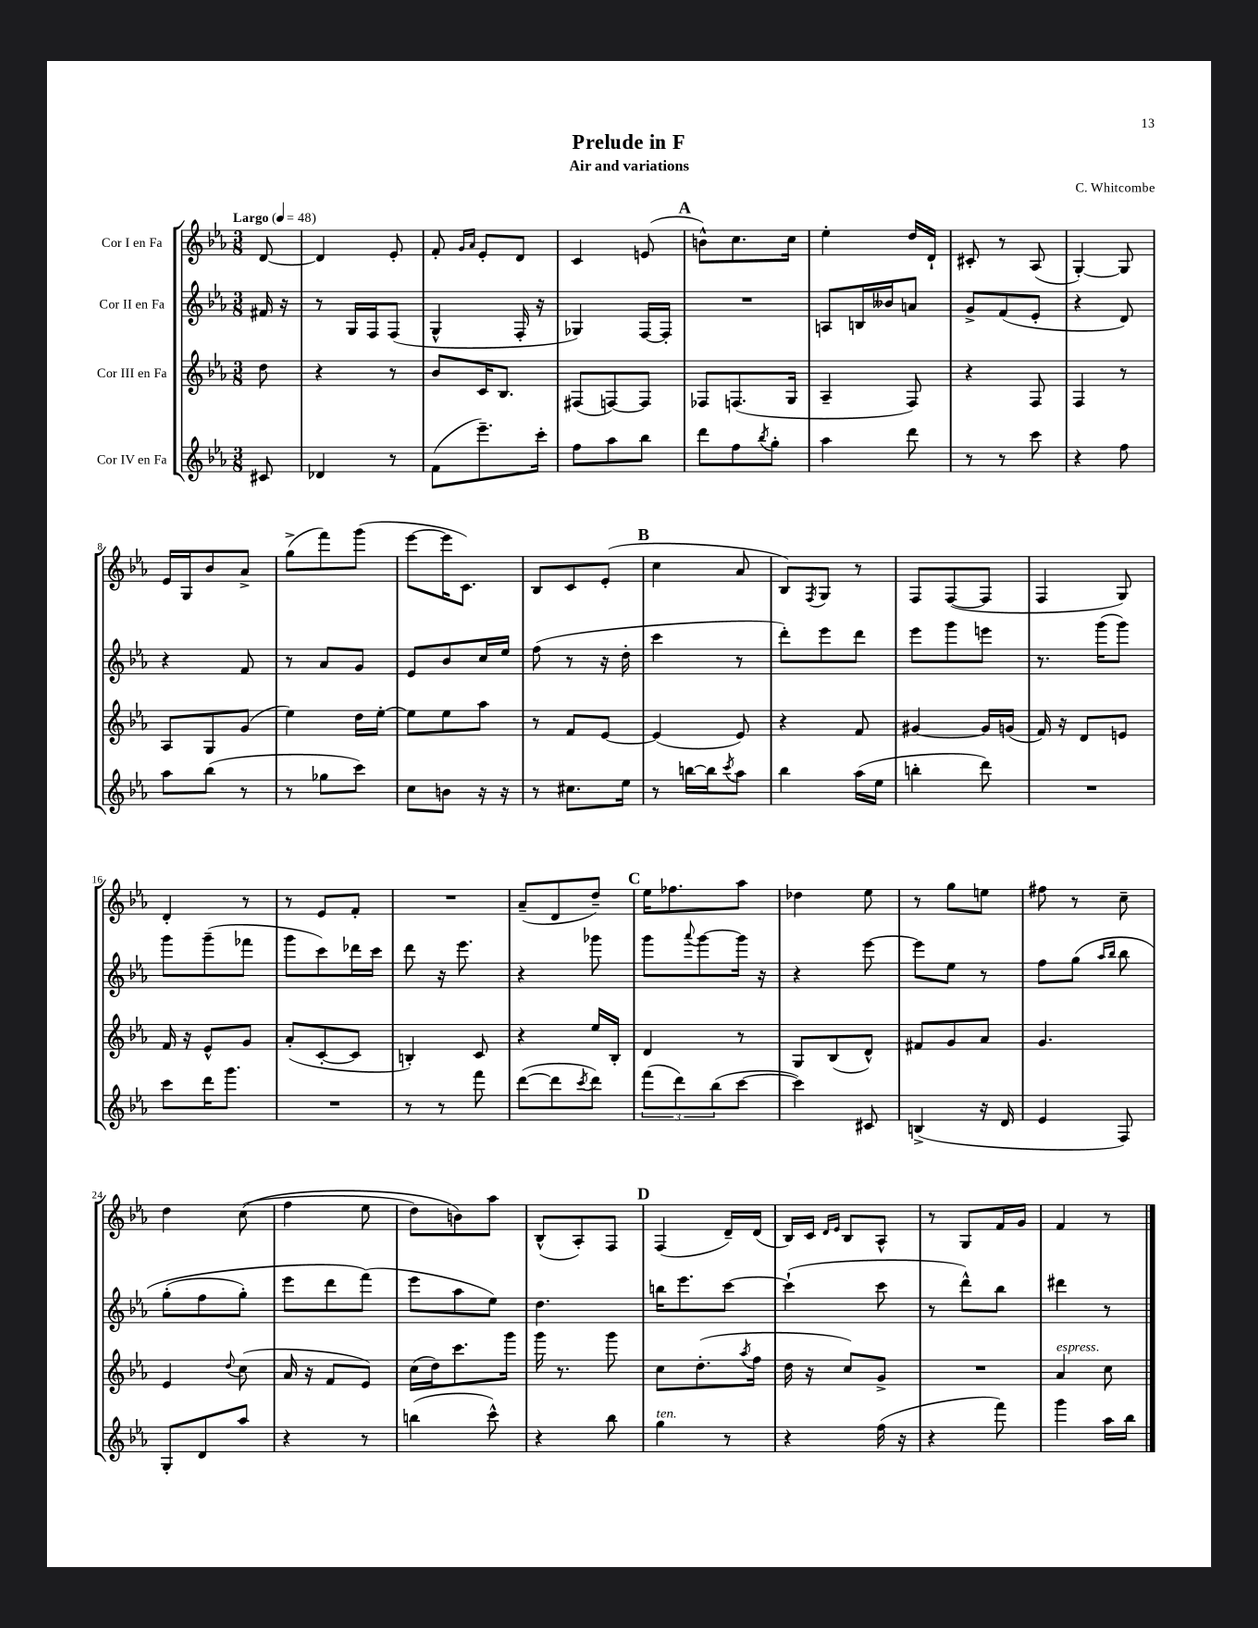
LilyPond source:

\header { title = "Prelude in F" composer = "C. Whitcombe" subtitle = "Air and variations" }
<<
\new StaffGroup <<
\new Staff = "s0" \with { instrumentName = "Cor I en Fa" } {
    \clef treble \key ees \major \numericTimeSignature \time 3/8 \partial 8 \tempo "Largo" 4 = 48
    d'8~ |
    d'4 ees'8-. |
    f'8-. \grace { g'16 aes'16 } ees'8-. d'8 |
    c'4 e'8( |
    \mark \markup { \bold "A" } b'8-^) c''8. c''16 |
    ees''4-. d''16 d'16-! |
    cis'8-. r8 aes8( |
    g4~-.) g8 |
    ees'16 g16 bes'8 aes'8-> |
    g''8->( f'''8) g'''8( |
    ees'''8~ ees'''16 c'8.) |
    bes8 c'8 ees'8-.( |
    \mark \markup { \bold "B" } c''4 aes'8 |
    bes8) \acciaccatura { f8 } g8 r8 |
    f8 f8~( f8 |
    f4 g8) |
    d'4-. r8 |
    r8 ees'8 f'8-. |
    R4. |
    aes'8--( d'8 d''8--) |
    \mark \markup { \bold "C" } ees''16 fes''8. aes''8 |
    des''4 ees''8 |
    r8 g''8 e''8 |
    fis''8 r8 c''8-- |
    d''4 c''8(\( |
    f''4 ees''8 |
    d''8) b'8\) aes''8 |
    bes8-^( aes8-.) f8 |
    \mark \markup { \bold "D" } f4( d'16--) d'16( |
    bes16) c'16 \grace { d'16 ees'16 } bes8 aes8-^ |
    r8 g8 f'16 g'16 |
    f'4 r8 \bar "|." |
}
\new Staff = "s1" \with { instrumentName = "Cor II en Fa" } {
    \clef treble \key ees \major \numericTimeSignature \time 3/8 \partial 8
    fis'16 r16 |
    r8 g16 f16 f8( |
    g4-^ f16-. r16 |
    ges4) f16~ f16-. |
    \mark \markup { \bold "A" } R4. |
    a8 b16 beses'16 a'8 |
    g'8-> f'8( ees'8-. |
    r4 d'8) |
    r4 f'8 |
    r8 aes'8 g'8 |
    ees'8 bes'8 c''16 ees''16 |
    f''8( r8 r16 d''16-. |
    \mark \markup { \bold "B" } c'''4 r8 |
    d'''8-.) ees'''8 d'''8 |
    ees'''8 g'''8 e'''8 |
    r8. g'''16( g'''8) |
    g'''8 g'''8--( fes'''8 |
    g'''8 c'''8) des'''16 c'''16 |
    d'''8 r16 ees'''8. |
    r4 ges'''8 |
    \mark \markup { \bold "C" } g'''8 \appoggiatura { aes'''8 } g'''8~ g'''16 r16 |
    r4 ees'''8~ |
    ees'''8 ees''8 r8 |
    f''8 g''8\( \grace { aes''16 bes''16 } bes''8 |
    g''8-.( f''8 g''8-.) |
    ees'''8 d'''8 f'''8(\) |
    ees'''8 aes''8 ees''8) |
    d''4. |
    \mark \markup { \bold "D" } b''16 ees'''8. c'''8~ |
    c'''4-!( c'''8 |
    r8 d'''8-^) bes''8 |
    dis'''4 r8 \bar "|." |
}
\new Staff = "s2" \with { instrumentName = "Cor III en Fa" } {
    \clef treble \key ees \major \numericTimeSignature \time 3/8 \partial 8
    d''8 |
    r4 r8 |
    bes'8 c'16 bes8. |
    fis8( f8~) f8 |
    \mark \markup { \bold "A" } fes8 f8.( g16 |
    aes4-- f8) |
    r4 f8 |
    f4 r8 |
    aes8 g8 g'8( |
    ees''4) d''16 ees''16~-. |
    ees''8 ees''8 aes''8 |
    r8 f'8 ees'8~ |
    \mark \markup { \bold "B" } ees'4( ees'8) |
    r4 f'8 |
    gis'4~ gis'16 g'16( |
    f'16) r16 d'8 e'8 |
    f'16 r16 ees'8-^ g'8 |
    aes'8-.( c'8~-. c'8 |
    b4-.) c'8 |
    r4 ees''16 bes16-. |
    \mark \markup { \bold "C" } d'4 r8 |
    g8 bes8( d'8-^) |
    fis'8 g'8 aes'8 |
    g'4. |
    ees'4 \appoggiatura { d''8 } c''8( |
    aes'16 r16 f'8 ees'8) |
    c''16( d''16) c'''8. g'''16 |
    g'''16 r8. g'''8 |
    \mark \markup { \bold "D" } c''8 d''8.-.( \acciaccatura { aes''8 } f''16 |
    d''16 r16 c''8) g'8-> |
    R4. |
    aes'4^\markup { \italic "espress." } c''8 \bar "|." |
}
\new Staff = "s3" \with { instrumentName = "Cor IV en Fa" } {
    \clef treble \key ees \major \numericTimeSignature \time 3/8 \partial 8
    cis'8 |
    des'4 r8 |
    f'8( ees'''8.--) c'''16-. |
    f''8 aes''8 bes''8 |
    \mark \markup { \bold "A" } d'''8 f''8 \acciaccatura { bes''8 } g''8-. |
    aes''4 d'''8 |
    r8 r8 c'''8 |
    r4 f''8 |
    aes''8 bes''8( r8 |
    r8 ges''8 c'''8) |
    c''8 b'8 r16 r16 |
    r8 cis''8. ees''16 |
    \mark \markup { \bold "B" } r8 b''16~ b''16 \acciaccatura { c'''8 } aes''8 |
    bes''4 aes''16( ees''16 |
    b''4-. d'''8) |
    R4. |
    c'''8 d'''16 g'''8. |
    R4. |
    r8 r8 f'''8 |
    d'''8~( d'''8 \acciaccatura { c'''8 } d'''8) |
    \mark \markup { \bold "C" } \tuplet 3/2 { f'''8( d'''8) bes''8( } c'''8~ |
    c'''4) cis'8 |
    b4->( r16 d'16 |
    ees'4 f8) |
    g8-. d'8 aes''8 |
    r4 r8 |
    b''4( c'''8-^) |
    r4 bes''8 |
    \mark \markup { \bold "D" } g''4^\markup { \italic "ten." } r8 |
    r4 f''16( r16 |
    r4 f'''8) |
    g'''4 aes''16 bes''16 \bar "|." |
}
>>
>>
